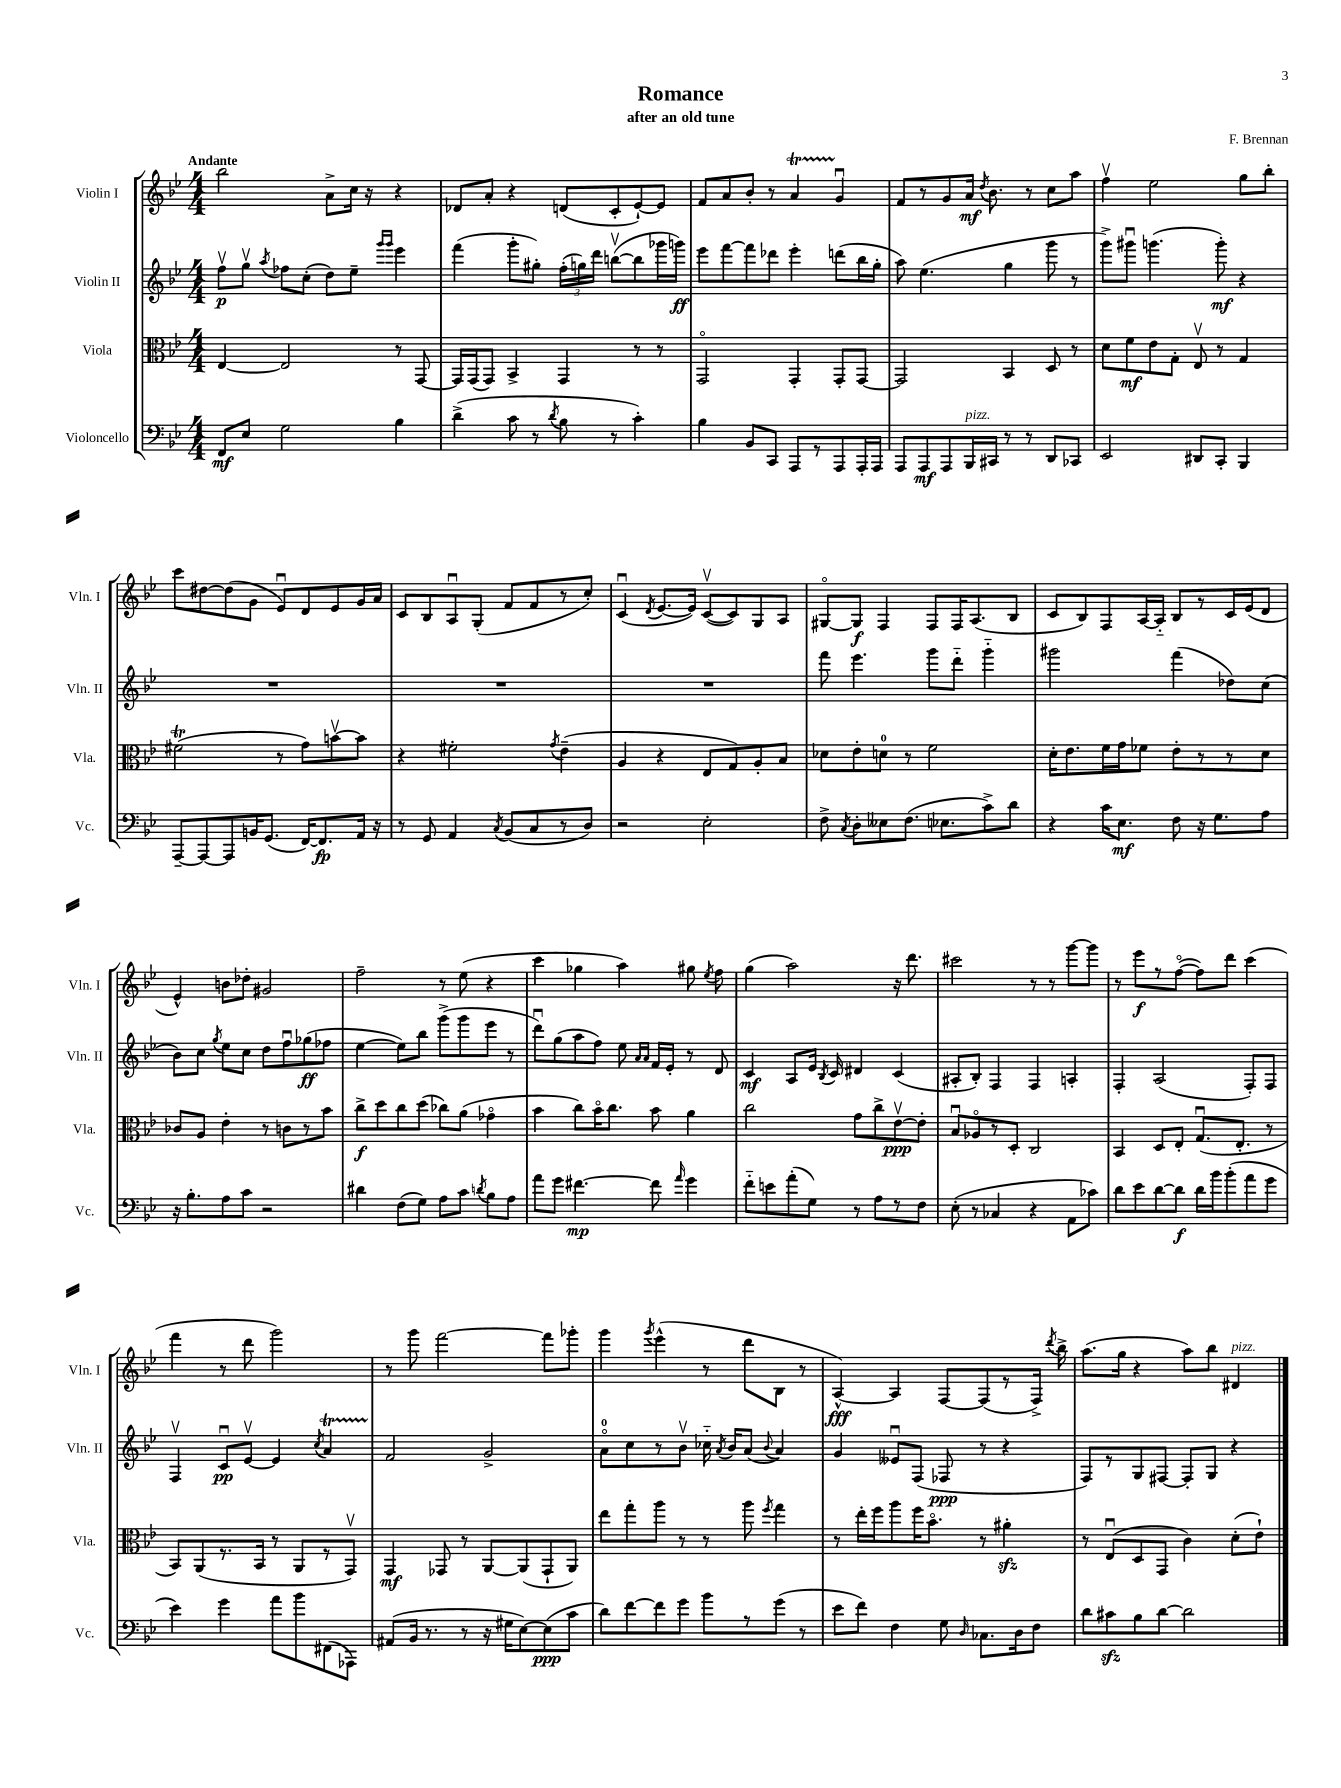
\header { title = "Romance" composer = "F. Brennan" subtitle = "after an old tune" }
<<
\new StaffGroup <<
\new Staff = "s0" \with { instrumentName = "Violin I" shortInstrumentName = "Vln. I" } {
    \clef treble \key bes \major \numericTimeSignature \time 4/4 \tempo "Andante"
    \autoBeamOff bes''2 a'8[-> c''16] r16 r4 |
    des'8[ a'8]-. r4 d'8[( c'8-. ees'8~-!) ees'8] |
    f'8[ a'8 bes'8]-. r8 a'4\startTrillSpan g'4\downbow\stopTrillSpan |
    f'8[ r8 g'8 a'16]\mf \acciaccatura { d''8 } bes'8. r8 c''8[ a''8] |
    f''4\upbow ees''2 g''8[ bes''8]-. |
    c'''8[ dis''8~ dis''8( g'8] ees'8[\downbow) d'8 ees'8 g'16 a'16] |
    c'8[ bes8 a8\downbow g8]-.( f'8[ f'8 r8 c''8]-.) |
    c'4\downbow( \acciaccatura { d'8 } ees'8.[~ ees'16]) c'8[~\upbow( c'8) g8 a8] |
    gis8[~\flageolet gis8]\f f4 f8[ f16 a8.( bes8] |
    c'8[ bes8) f8 a16~ a16]-_ bes8[ r8 c'16 ees'16( d'8] |
    ees'4-^) b'8[ des''8]-. gis'2 |
    f''2-- r8 ees''8( r4 |
    c'''4 ges''4 a''4) gis''8 \acciaccatura { ees''8 } f''8 |
    g''4( a''2) r16 d'''8. |
    cis'''2 r8 r8 g'''8[~ g'''8] |
    r8 ees'''8[\f r8 f''8]~\flageolet( f''8[) d'''8] c'''4( |
    f'''4 r8 d'''8 g'''2) |
    r8 g'''8 f'''2~ f'''8[ ges'''8]-. |
    g'''4 \acciaccatura { g'''8 } ees'''4-^( r8 d'''8[ bes8] r8 |
    a4~-^\fff) a4 f8[~ f8( r8 f16]->) \acciaccatura { d'''8 } bes''16-> |
    a''8.[( g''16] r4 a''8[) bes''8] dis'4^\markup { \italic "pizz." } \bar "|." |
}
\new Staff = "s1" \with { instrumentName = "Violin II" shortInstrumentName = "Vln. II" } {
    \clef treble \key bes \major \numericTimeSignature \time 4/4
    \autoBeamOff f''8[\upbow\p g''8]\upbow \acciaccatura { a''8 } fes''8[ c''8]-.( d''8[) ees''8]-- \grace { g'''16[ g'''16] } ees'''4 |
    f'''4( g'''8[-. gis''8]-.) \tuplet 3/2 { f''16[-.( g''16) d'''16] } b''8[~\upbow( b''8 ges'''16 g'''16]\ff) |
    ees'''8[ f'''8~ f'''8 des'''8] ees'''4-. d'''8[( bes''16 g''16]-. |
    a''8) ees''4.( g''4 g'''8 r8 |
    g'''8[->) gis'''8]\downbow g'''4.( g'''8-.\mf) r4 |
    R1 |
    R1 |
    R1 |
    f'''8 ees'''4. g'''8[ d'''8]-_ g'''4-_ |
    gis'''2 f'''4( des''8[) c''8]( |
    bes'8[) c''8] \acciaccatura { g''8 } ees''8[ c''8] d''8[ f''8\downbow ges''8\ff( fes''8] |
    ees''4~ ees''8[) bes''8] g'''8[->( g'''8 ees'''8] r8 |
    d'''8[\downbow) g''8( a''8 f''8]) ees''8 \grace { a'16[ a'16] } f'16[ ees'16]-. r8 d'8 |
    c'4\mf a8[ ees'16] \acciaccatura { bes8 } c'16 dis'4 c'4( |
    ais8[-. bes8]-.) f4 f4 a4-. |
    f4-. a2( f8[-.) f8] |
    f4\upbow c'8[\downbow\pp ees'8]~\upbow ees'4 \acciaccatura { c''8 } a'4\startTrillSpan |
    f'2\stopTrillSpan g'2-> |
    a'8[-0\flageolet c''8 r8 bes'8]\upbow ces''16-_ \acciaccatura { a'8 } bes'16[ a'8]( \appoggiatura { bes'8 } a'4) |
    g'4 eeses'8[\downbow f8]( fes8\ppp r8 r4 |
    f8[) r8 g8 fis8]~ fis8[-. g8] r4 \bar "|." |
}
\new Staff = "s2" \with { instrumentName = "Viola" shortInstrumentName = "Vla." } {
    \clef alto \key bes \major \numericTimeSignature \time 4/4
    \autoBeamOff ees4~ ees2 r8 g,8~ |
    g,16[ g,16( g,8]) bes,4-> g,4 r8 r8 |
    g,2\flageolet g,4-. g,8[-. g,8]~ |
    g,2 bes,4 d8 r8 |
    d'8[ f'8\mf ees'8 g8]-. ees8\upbow r8 g4 |
    fis'2\trill( r8 g'8[) b'8~\upbow b'8] |
    r4 fis'2-. \acciaccatura { g'8 } ees'4--( |
    a4 r4 ees8[ g8) a8-. bes8] |
    des'8[ ees'8-. d'8]-0 r8 f'2 |
    d'16[-. ees'8. f'16 g'16 fes'8] ees'8[-. r8 r8 d'8] |
    ces'8[ a8] ees'4-. r8 c'8[ r8 bes'8] |
    c''8[->\f d''8 c''8 d''8]( ces''8[) a'8]( ges'4\flageolet |
    bes'4 c''8[) bes'16\flageolet c''8.] bes'8 a'4 |
    c''2 g'8[ c''8-> ees'8~\upbow\ppp ees'8]-. |
    bes8[\downbow aes8\flageolet r8 d8]-. c2 |
    bes,4 d8[ ees8]-. g8.[\downbow( ees8.]-. r8 |
    bes,8[) a,8( r8. bes,16] r8 a,8[ r8 g,8]\upbow) |
    g,4\mf ges,8 r8 a,8[~ a,8( ges,8-! a,8]) |
    ees''8[ g''8-. a''8] r8 r8 a''8 \acciaccatura { f''8 } g''4 |
    r8 ees''16[-. f''16 a''8 f''16 bes'8.]\flageolet r8 ais'4-.\sfz |
    r8 ees8[\downbow( d8 g,8] c'4) d'8[-.( ees'8]-!) \bar "|." |
}
\new Staff = "s3" \with { instrumentName = "Violoncello" shortInstrumentName = "Vc." } {
    \clef bass \key bes \major \numericTimeSignature \time 4/4
    \autoBeamOff f,8[\mf ees8] g2 bes4 |
    d'4->( c'8 r8 \acciaccatura { d'8 } bes8 r8 c'4-.) |
    bes4 bes,8[ c,8] a,,8[ r8 a,,8 a,,16-. a,,16] |
    a,,8[ a,,8\mf a,,8 bes,,16^\markup { \italic "pizz." } cis,16] r8 r8 d,8[ ces,8] |
    ees,2 dis,8[ c,8]-. bes,,4 |
    a,,8[~-- a,,8~ a,,8 b,16 g,8.]( f,16[~) f,8.\fp a,16] r16 |
    r8 g,8 a,4 \acciaccatura { c8 } bes,8[( c8 r8 d8]) |
    r2 ees2-. |
    f8-> \acciaccatura { c8 } d8[-. eeses8 f8.]( ees8.[ c'8->) d'8] |
    r4 c'16[ ees8.]\mf f8 r16 g8.[ a8] |
    r16 bes8.[-. a8 c'8] r2 |
    dis'4 f8[( g8]) a8[ c'8] \acciaccatura { d'8 } bes8[ a8] |
    a'8[ g'8] fis'4.~\mp fis'8 \grace { a'16 } g'4 |
    f'8[-_ e'8 a'8-.( g8]) r8 a8[ r8 f8] |
    ees8-.( r8 ces4 r4 a,8[ ces'8]) |
    d'8[ ees'8 d'8~ d'8]\f d'16[ bes'16 bes'8-.( a'8 g'8] |
    ees'4) g'4 a'8[ bes'8 fis,8( aes,,8]) |
    ais,8[( bes,16] r8. r8 r16 gis16[ ees8~) ees8\ppp( c'8] |
    d'8[) f'8~ f'8 g'8] bes'8[ r8 g'8]( r8 |
    ees'8[ f'8]) f4 g8 \grace { d16 } ces8.[ d16 f8] |
    d'8[ cis'8\sfz bes8 d'8]~ d'2 \bar "|." |
}
>>
>>
\layout { \context { \Score \remove "Bar_number_engraver" } }
